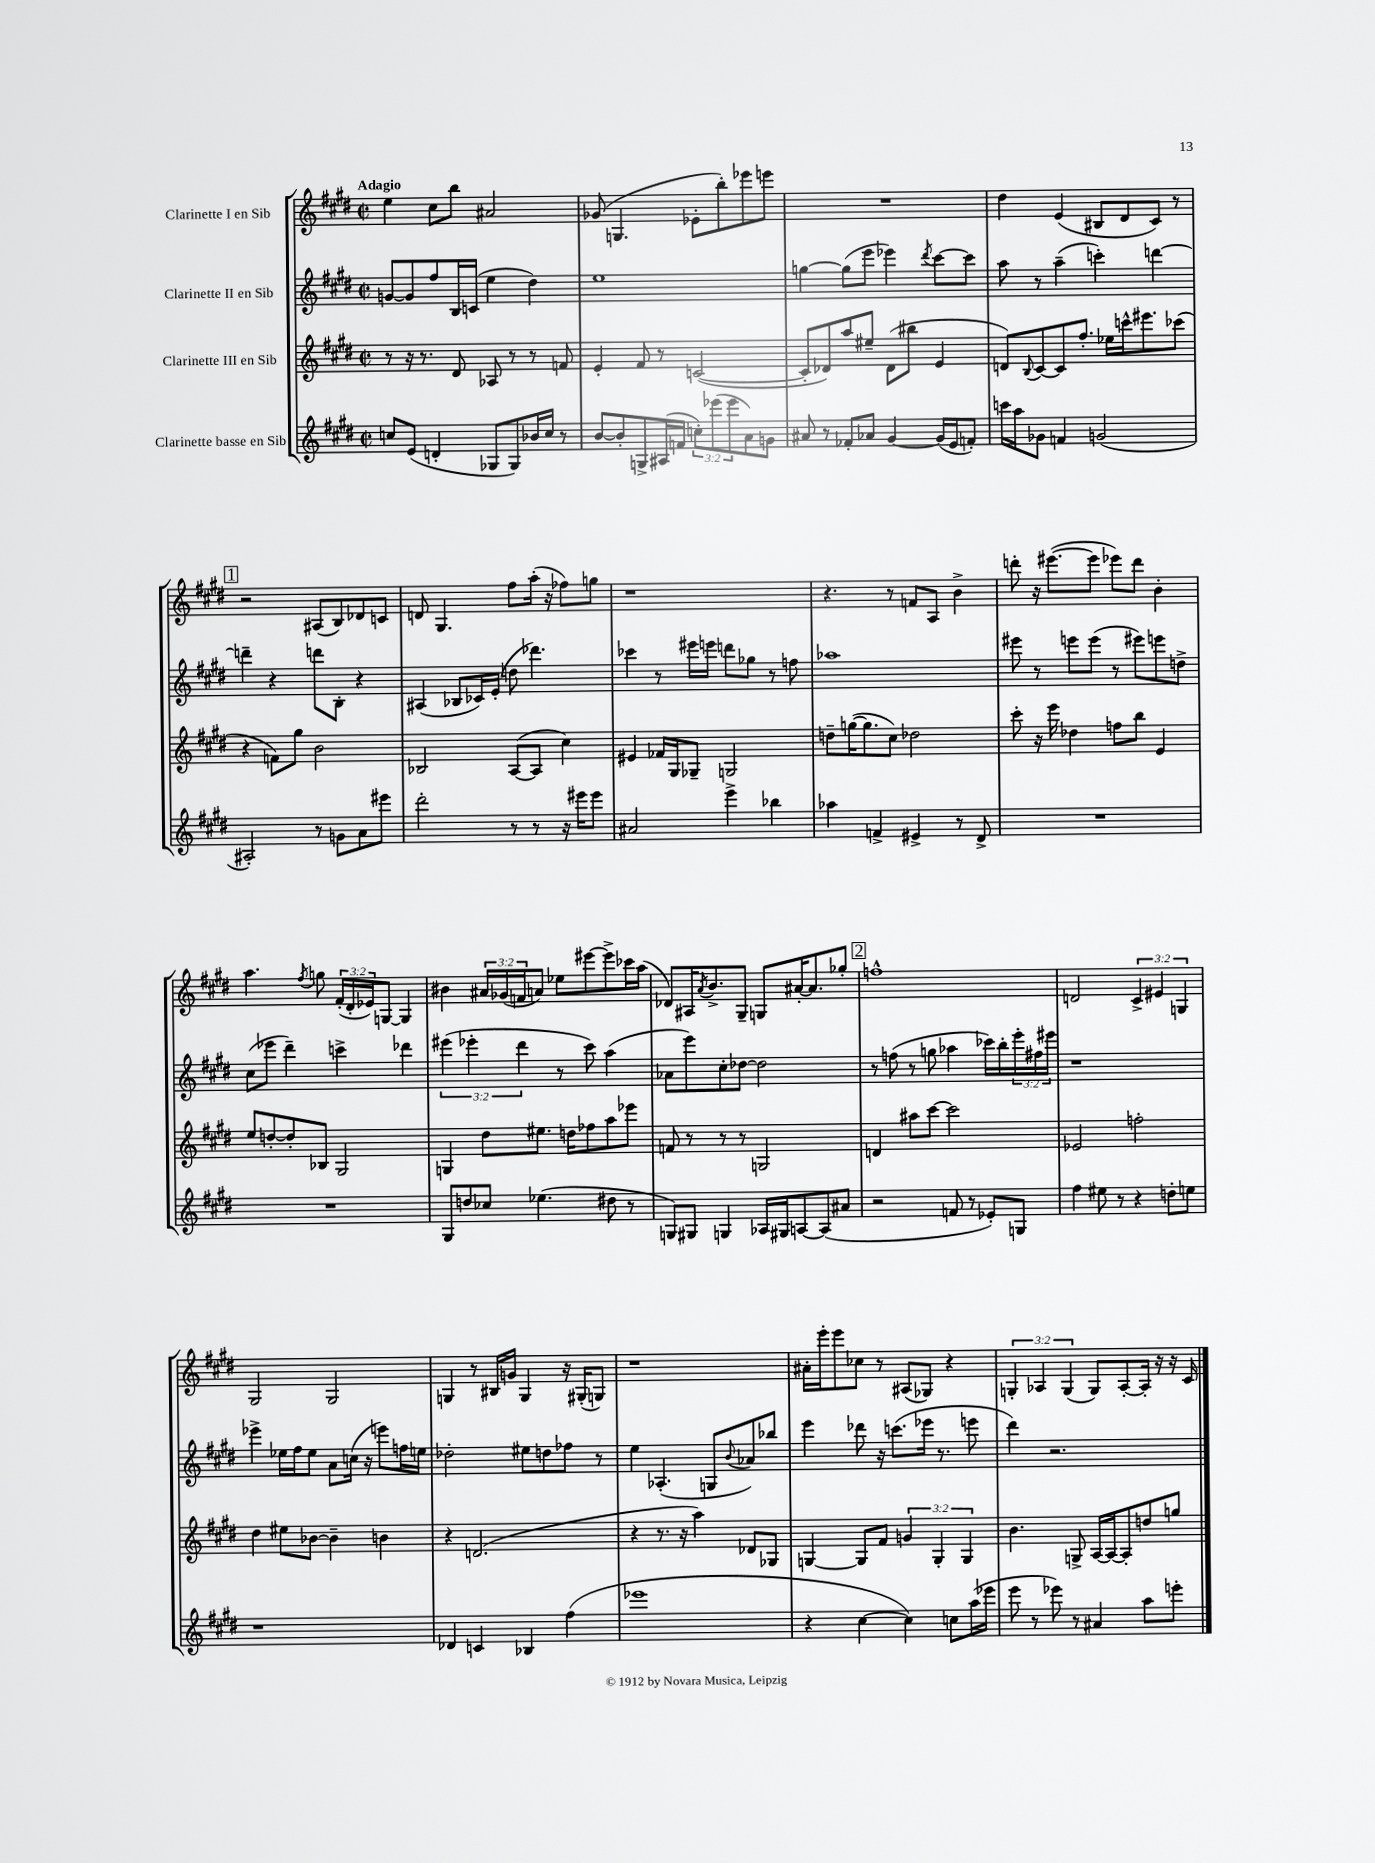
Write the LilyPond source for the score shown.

<<
\new StaffGroup <<
\new Staff = "s0" \with { instrumentName = "Clarinette I en Sib" } {
    \clef treble \key e \major \defaultTimeSignature \time 2/2 \override Staff.TupletNumber.text = #tuplet-number::calc-fraction-text \tempo "Adagio"
    e''4 cis''8 b''8 ais'2 |
    ges'8( g4. ees'8-. b''8-.) ees'''8 e'''8 |
    R1 |
    dis''4 e'4( bis8 dis'8 cis'8) r8 |
    \mark \markup { \box "1" } r2 ais8( b8) des'8 c'8 |
    d'8 gis4. fis''8 a''16-.( r16 fes''8) g''8 |
    r1 |
    r4. r8 f'8 a8 b'4-> |
    d'''8-. r16 eis'''8.~( eis'''8 ees'''8) d'''8 b'4-. |
    a''4. \acciaccatura { fis''8 } g''8 \tuplet 3/2 { fis'16-.( dis'16-. ees'16) } g8~ g4 |
    bis'4 \tuplet 3/2 { ais'16 ges'16( f'16 } a'8) ees''8 eis'''8~ eis'''8-> ces'''16 a''16( |
    des'8) ais16 \acciaccatura { a'8 } b'8.-> gis8-- g8 ais'16~-. ais'8. ges''8-. |
    \mark \markup { \box "2" } f''1-^ |
    d'2 \tuplet 3/2 { cis'4-> eis'4 g4 } |
    gis2 gis2 |
    g4 r8 bis16 g'16 g4 r16 gis16-.( g8) |
    r1 |
    ais'16-. e'''16-. e'''8 ces''8 r8 ais8( ges8) r4 |
    \tuplet 3/2 { g4-. aes4 g4( } g8) aes8~-. aes16-. r16 r16 cis'16 \bar "|." |
}
\new Staff = "s1" \with { instrumentName = "Clarinette II en Sib" } {
    \clef treble \key e \major \defaultTimeSignature \time 2/2 \override Staff.TupletNumber.text = #tuplet-number::calc-fraction-text
    g'8~ g'8 fis''8 b16 c'16( e''4 dis''4) |
    e''1 |
    g''4~ g''8( e'''8 ees'''4) \acciaccatura { dis'''8 } cis'''8~ cis'''8 |
    a''8 r8 a''4--( c'''4-.) d'''4~ |
    \mark \markup { \box "1" } d'''4-- r4 d'''8 b8-. r4 |
    ais4( bes8 ces'16) e'16-.( d''8 des'''4.) |
    ces'''4 r8 eis'''16 e'''16 d'''8 ges''8 r8 f''8 |
    aes''1 |
    eis'''8 r8 e'''8 e'''8( r8 eis'''8) e'''8 d''8-> |
    cis''8( ees'''8 dis'''4--) c'''4-> des'''4 |
    \tuplet 3/2 { eis'''4( ees'''4-. dis'''4 } r8 cis'''8) a''4( |
    aes'8 e'''8) cis''8-. des''8~ des''2 |
    \mark \markup { \box "2" } r8 f''8( r8 g''8 aes''4 ces'''16) b''16-. \tuplet 3/2 { e'''16-. fis''16 eis'''16 } |
    r1 |
    ees'''4-> ees''16 fis''16 ees''8 a'8 c''16( r16 e'''8) f''16 e''16 |
    des''2-. eis''8 d''8 fes''8 r8 |
    e''4 aes4.-.( g8 \appoggiatura { b'8 } aes'8) bes''8 |
    e'''4 des'''8 r16 c'''8.( ees'''16 r8. e'''8 |
    dis'''4) r2. \bar "|." |
}
\new Staff = "s2" \with { instrumentName = "Clarinette III en Sib" } {
    \clef treble \key e \major \defaultTimeSignature \time 2/2 \override Staff.TupletNumber.text = #tuplet-number::calc-fraction-text
    r8 r16 r8. dis'8 aes8 r8 r8 f'8 |
    e'4-. fis'8 r8 c'2~( |
    c'8-. des'8) a''8 eis''8-- des'8( bis''8 e'4 |
    d'8) \appoggiatura { b8 } cis'8~ cis'8 fis''8.-. ees''16 c'''16-^ eis'''8. ces'''8( |
    \mark \markup { \box "1" } r4 f'8) gis''8 b'2 |
    bes2 a8~( a8 cis''4) |
    eis'4 fes'16 gis16 ges8-- g2 |
    d''8-- g''16~( g''8. cis''8) des''2 |
    cis'''8-. r16 e'''16 des''4 f''8 b''8 e'4 |
    e''8 d''8~-. d''8-. bes8 gis2 |
    g4 dis''8 eis''8. d''16 fes''8 a''8 ees'''8 |
    f'8 r8 r8 r8 g2 |
    \mark \markup { \box "2" } d'4 ais''8 cis'''8~ cis'''2 |
    ees'2 f''2-. |
    dis''4 eis''8 bes'8~ bes'4-- b'4 |
    r4 d'2.( |
    r4 r8. r16 a''4) des'8 ges8 |
    g4~ g8 fis'8 \tuplet 3/2 { g'4 g4-. g4 } |
    b'4. g8-> a16~ a16~ a8-. d''8 g''8 \bar "|." |
}
\new Staff = "s3" \with { instrumentName = "Clarinette basse en Sib" } {
    \clef treble \key e \major \defaultTimeSignature \time 2/2 \override Staff.TupletNumber.text = #tuplet-number::calc-fraction-text
    c''8 e'8( d'4-. ges8 ges8) bes'16 c''16 r8 |
    b'8~ b'8-. g8-> ais16( f'16 \tuplet 3/2 { c''8-.) ees'''8( ees'''8 } a'8) g'8 |
    ais'8 r8 fes'8-. aes'8 gis'4~ gis'16( e'16 f'8-.) |
    c'''16 a''16 ges'8 f'4 g'2( |
    \mark \markup { \box "1" } ais2-.) r8 g'8 a'8 eis'''8 |
    dis'''2-. r8 r8 r16 eis'''16 eis'''8 |
    ais'2 e'''4-> bes''4 |
    aes''4 f'4-> eis'4-> r8 dis'8-> |
    R1 |
    R1 |
    gis8 d''8 ces''8 ees''4.( dis''8 r8 |
    g8) gis8 g4 aes16 gis16 a8~ a8( ais'8 |
    \mark \markup { \box "2" } r2 f'8 r8 ees'8-.) g8 |
    fis''4 eis''8 r8 r4 d''8-. e''8 |
    r1 |
    des'4 c'4 bes4 fis''4( |
    ees'''1 |
    r4 cis''4~ cis''4) c''8 a''16( ees'''16 |
    e'''8 r8 ees'''8) r8 ais'4 a''8 e'''8-. \bar "|." |
}
>>
>>
\layout { \context { \Score \remove "Bar_number_engraver" } }
